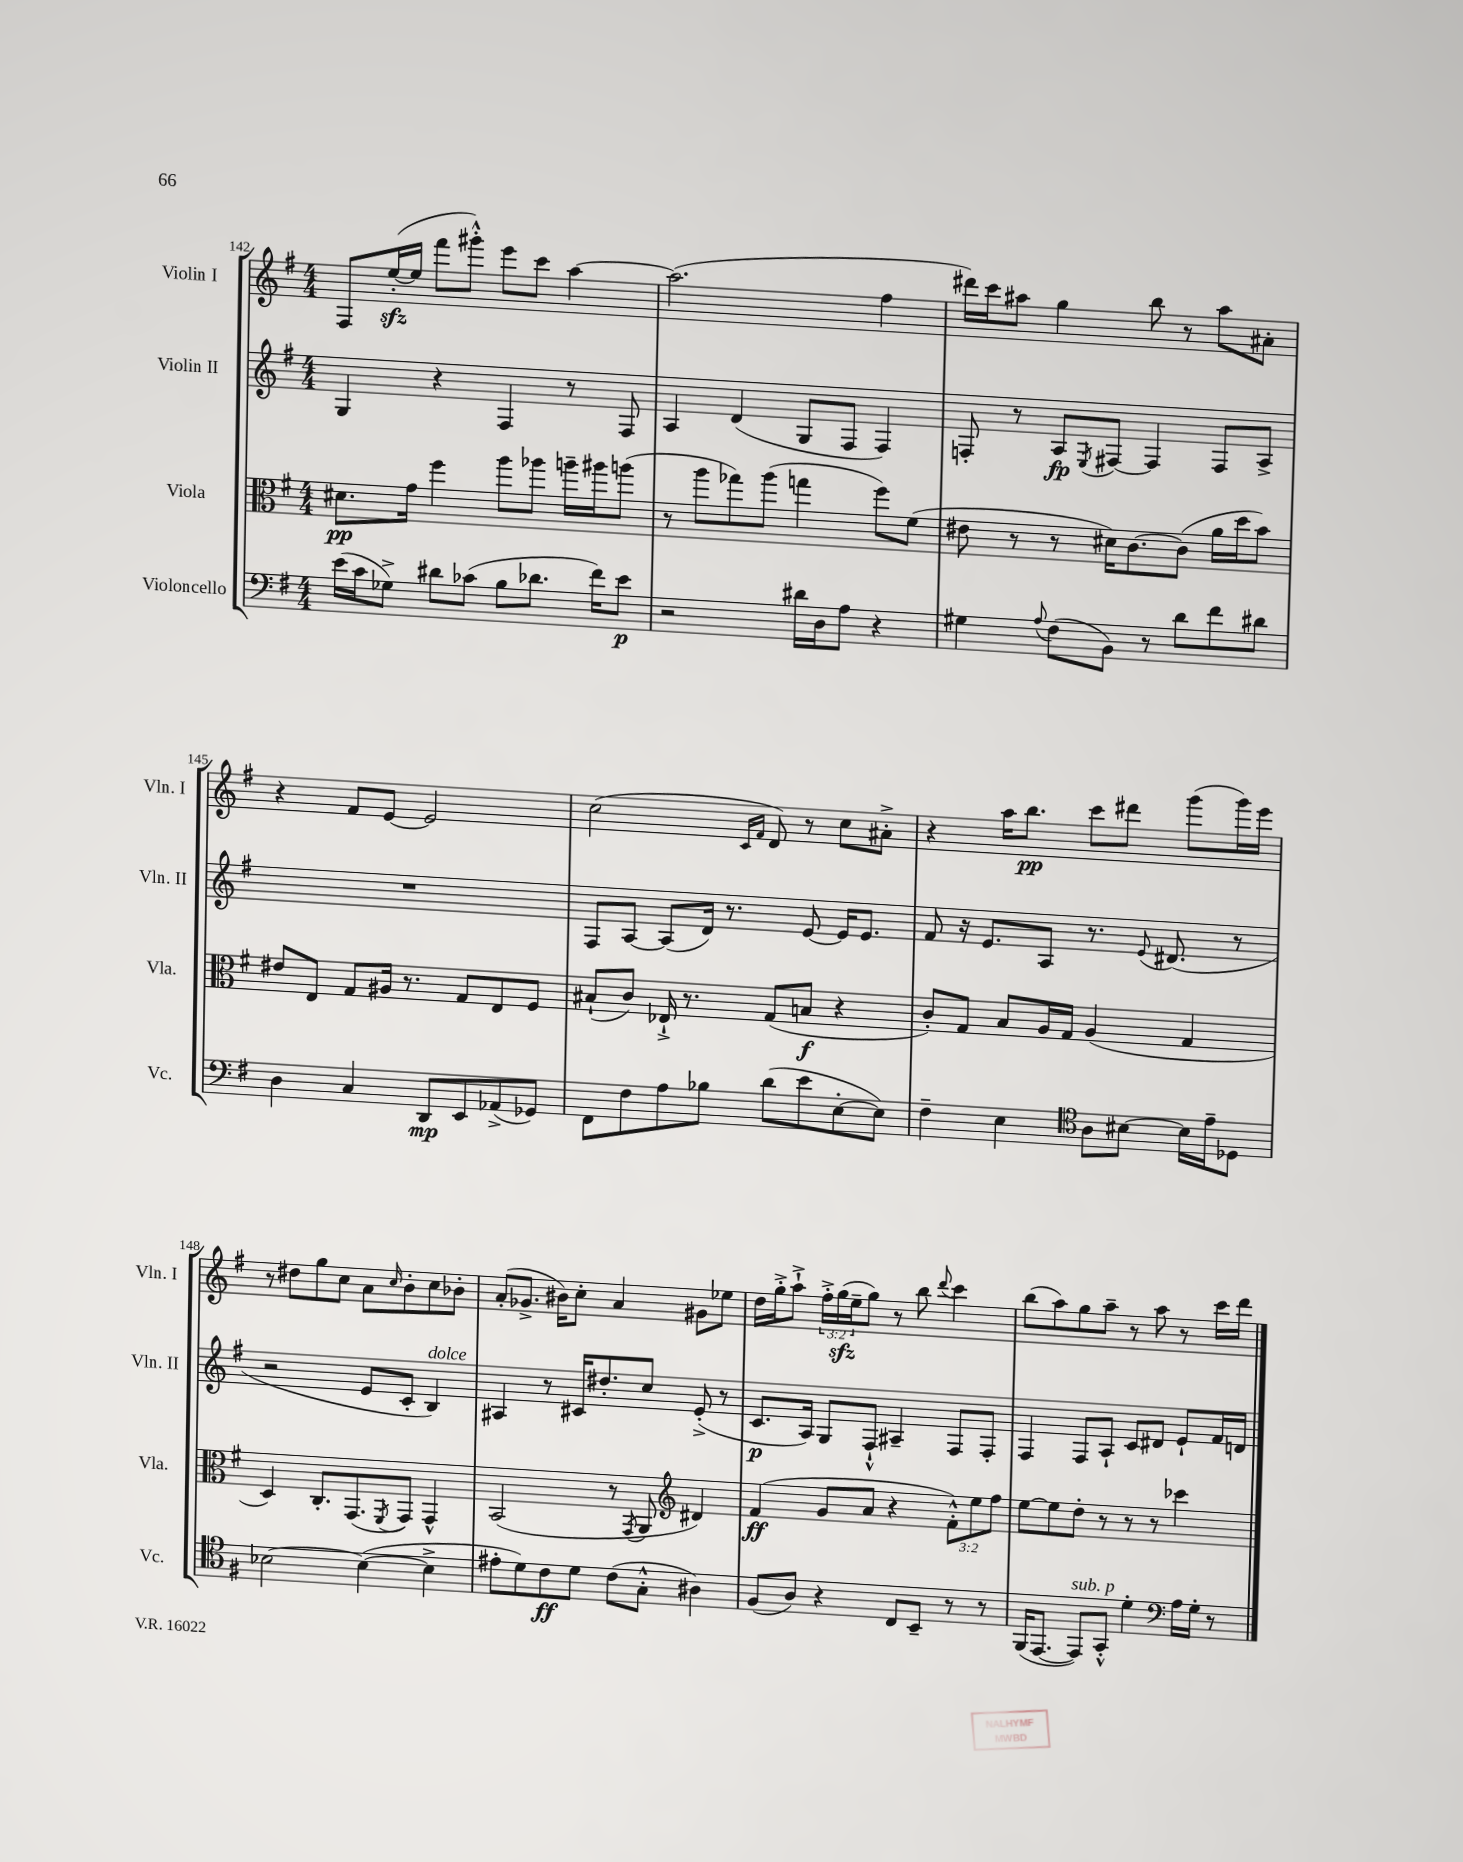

**kern	**kern	**kern	**kern
*staff4	*staff3	*staff2	*staff1
*clefF4	*clefC3	*clefG2	*clefG2
*k[f#]	*k[f#]	*k[f#]	*k[f#]
*M4/4	*M4/4	*M4/4	*M4/4
(16e	8.d#	4G	8F#
16c	.	.	.
8G-^)	.	.	([16ee'
.	16g	.	16ee]
8d#	4ff#	4r	8fff#
(8c-	.	.	8ggg#'^^)
8B	8aa	4F#	8eee
8.d-	8aa-	.	8ccc
.	16aa~	8r	[4aa
16f#)	16aa#	.	.
8e	(8aa	8F#	.
=	=	=	=
2r	8r	4A	(2.aa]
.	8aa	.	.
.	8gg-)	(4d	.
.	(8aa	.	.
16d#	4gg	8G	.
16D	.	.	.
8A	.	8F#	.
4r	8ff#)	4F#)	4ff#
.	(8f#	.	.
=	=	=	=
4G#	8e#	8F'	16ddd#)
.	.	.	16ccc
.	8r	8r	8aa#
8qqA	.	.	.
(8F#	8r	8A	4gg
.	.	8qE	.
8BB)	16d#)	[8F#	.
.	[8.c	.	.
8r	.	4F#]	8bb
8d	(8c]	.	8r
8f#	16a	8F#	8aa#
.	16dd	.	.
8d#	8b)	8A^	8a#'
=	=	=	=
4D	8e#	1r	4r
.	8E	.	.
4C	8G	.	8f#
.	16A#	.	[8e
.	8.r	.	.
8DD	.	.	2e]
8EE	8G	.	.
(8AA-^	8E	.	.
8GG-)	8F#	.	.
=	=	=	=
8FF#	(8B#`	8F#	(2cc
8F#	8c)	[8A	.
8A	16E-`^	(8A]	.
.	8.r	.	.
8B-	.	16d)	.
.	.	8.r	.
.	.	.	16qqc
.	.	.	16qqf#
(8d	(8G	.	8d)
8e	8B	[8e	8r
[8E'	4r	16e]	8cc
.	.	8.e	.
8E])	.	.	8a#'^
=	=	=	=
4F#~	8c')	8f#	4r
.	8G	16r	.
.	.	8.e	.
4E	8B	.	16aa
.	.	.	8.bb
.	16A	8A	.
.	16G	.	.
*clefC4	*	*	*
8A	(4A	8.r	8ccc
[8B#	.	.	8ddd#
.	.	8qqe	.
.	.	(8.d#	.
16B#]	4G	.	(8ggg
16e~	.	.	.
8D-	.	8r	16ggg)
.	.	.	16eee
=	=	=	=
[2B-	4D)	2r	8r
.	.	.	8dd#
.	8.C'	.	8gg
.	.	.	8cc
.	(8.GG	.	.
(4B-_	.	8e	8a
.	8qFF#	.	16qqcc
.	8GG)	8c'	8b'
4B-^]	4GG^^	4B)	8cc
.	.	.	8b-'
=	=	=	=
8e#'	(2BB	4A#	(8a'
8d)	.	.	8.g-^
8c	.	8r	.
.	.	.	16b#)
8d	.	16c#	8cc'
.	.	8.dd#'	.
(8c	8r	.	4a
.	8qGG	.	.
8G'^^	8AA	8cc	.
*	*clefG2	*	*
4A#)	4d#)	(8e'^	8g#
.	.	8r	8ee-
=	=	=	=
(8F#	(4f#	8.c	16dd
.	.	.	16gg'^
8A)	.	.	8aa`^
.	.	16A)	.
4r	8g	8G	24ff#'^
.	.	.	(24gg
.	.	.	24ee~
.	8a	8F#`^^	8gg)
8C	4r	4A#~	8r
8BB~	.	.	8bb
.	.	.	8qqddd
8r	12f#'^^)	8F#	4ccc
.	12ee	.	.
8r	.	8F#'	.
.	12ff#	.	.
=	=	=	=
(16FF#	[8ee	4F#	(8bb
[8.EE	.	.	.
.	8ee]	.	8aa)
8EE])	8dd'	8F#	8gg
8GG'^^	8r	8A`	8aa~
4d'	8r	8c	8r
.	8r	8d#	8aa
*clefF4	*	*	*
16A	4ccc-	8e`	8r
16G'	.	.	.
8r	.	16f#	16ccc
.	.	16d	16ddd
==	==	==	==
*-	*-	*-	*-
